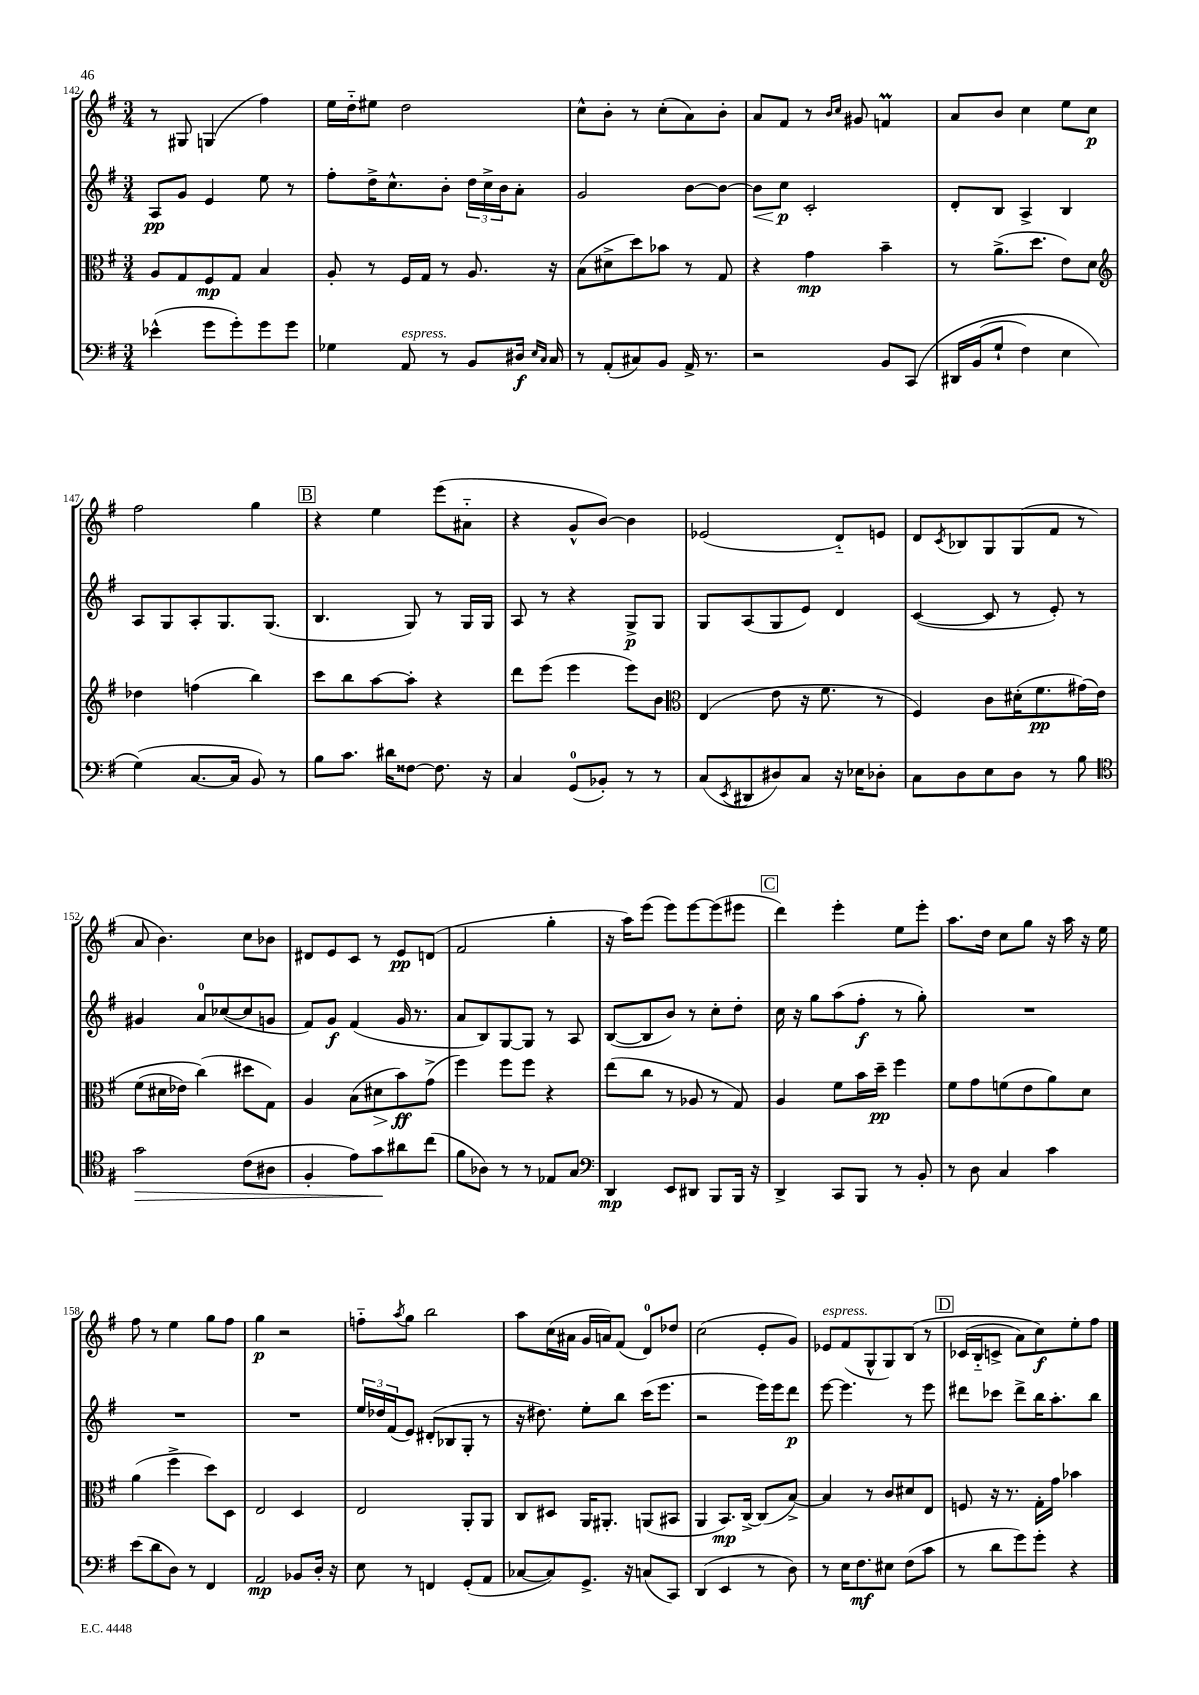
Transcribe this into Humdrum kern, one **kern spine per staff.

**kern	**dynam	**kern	**dynam	**kern	**dynam	**kern	**dynam
*part4	*part4	*part3	*part3	*part2	*part2	*part1	*part1
*staff4	*staff4	*staff3	*staff3	*staff2	*staff2	*staff1	*staff1
*clefF4	*	*clefC3	*	*clefG2	*	*clefG2	*
*k[f#]	*	*k[f#]	*	*k[f#]	*	*k[f#]	*
*M3/4	*	*M3/4	*	*M3/4	*	*M3/4	*
=142	=142	=142	=142	=142	=142	=142	=142
(4e-X^^\	.	8A/L	.	8A/L	pp	8r	.
.	.	8G/	.	8g/J	.	8G#X/	.
8g\L	.	8F#/	mp	4e/	.	(4Gn/	.
8g'\)	.	8G/J	.	.	.	.	.
8g\	.	4B/	.	8ee\	.	4ff#\)	.
8g\J	.	.	.	8r	.	.	.
=143	=143	=143	=143	=143	=143	=143	=143
4G-X\	.	8A'/	.	8ff#'\L	.	16ee\LL	.
.	.	.	.	.	.	16dd\J	.
.	.	8r	.	16dd^\K	.	8ee#X\J	.
.	.	.	.	8.cc^^\	.	.	.
!LO:TX:a:i:t=espress.	!	!	!	!	!	!	!
8AA/	.	16F#/LL	.	.	.	2dd\	.
.	.	16G/JJ	.	.	.	.	.
8r	.	8r	.	8b'\J	.	.	.
8BB/L	.	8.A/	.	24dd\LL	.	.	.
.	.	.	.	24cc^\	.	.	.
.	.	.	.	24b\J	.	.	.
16D#X/Jk	f	.	.	8a'\J	.	.	.
16qqE/LL	.	.	.	.	.	.	.
16qqC/JJ	.	.	.	.	.	.	.
16C/	.	16r	.	.	.	.	.
=144	=144	=144	=144	=144	=144	=144	=144
8r	.	(8B\L	.	2g/	.	8cc^^\L	.
(8AA'/L	.	8d#X^\	.	.	.	8b'\J	.
8C#X/)	.	8dd\)	.	.	.	8r	.
8BB/J	.	8b-X\J	.	.	.	(8cc'\L	.
16AA^/	.	8r	.	[8b\L	.	8a\)	.
8.r	.	.	.	.	.	.	.
.	.	8G/	.	8b\J_	.	8b'\J	.
=145	=145	=145	=145	=145	=145	=145	=145
!	!	!	!	!	!LO:HP:b	!	!
2r	.	4r	.	8b\L]	<	8a/L	.
.	.	.	.	8cc\J	p	8f#/J	.
.	.	4g\	mp	2c'/	[	8r	.
.	.	.	.	.	.	16qqb/LL	.
.	.	.	.	.	.	16qqcc/JJ	.
.	.	.	.	.	.	8g#X/	.
8BB/L	.	4b~\	.	.	.	4fnM/	.
(8CC/J	.	.	.	.	.	.	.
=146	=146	=146	=146	=146	=146	=146	=146
16DD#X/LL	.	8r	.	8d'/L	.	8a/L	.
(16BB/J	.	.	.	.	.	.	.
8G`/J	.	(8.a^\L	.	8B/J	.	8b/J	.
4F#\)	.	.	.	4A^/	.	4cc\	.
.	.	8.dd\J	.	.	.	.	.
4E\	.	8e\L)	.	4B/	.	8ee\L	.
.	.	8d\J	.	.	.	8cc\J	p
!!LO:LB:g=z
=147	=147	=147	=147	=147	=147	=147	=147
*	*	*clefG2	*	*	*	*	*
(4G\)	.	4dd-X\	.	8A/L	.	2ff#\	.
.	.	.	.	8G/	.	.	.
[8.C/L	.	(4ffn\	.	8A'/	.	.	.
.	.	.	.	8.G/	.	.	.
16C/Jk]	.	.	.	.	.	.	.
8BB/)	.	4bb\)	.	.	.	4gg\	.
.	.	.	.	(8.G/J	.	.	.
8r	.	.	.	.	.	.	.
!!LO:REH:place=s1:t=B
=148	=148	=148	=148	=148	=148	=148	=148
8B\L	.	8ccc\L	.	4.B/	.	4r	.
8.c\J	.	8bb\	.	.	.	.	.
.	.	[8aa\	.	.	.	4ee\	.
16d#X\KL	.	.	.	.	.	.	.
[8F##X\J	.	8aa'\J]	.	8G/)	.	.	.
8.F##\]	.	4r	.	8r	.	(8eee\L	.
.	.	.	.	16G/LL	.	8a#X\J	.
16r	.	.	.	16G/JJ	.	.	.
=149	=149	=149	=149	=149	=149	=149	=149
4C/	.	8ddd\L	.	8A/	.	4r	.
.	.	(8eee\J	.	8r	.	.	.
(8GG/L	.	4eee\	.	4r	.	8g^^/L	.
8BB-X'/J)	.	.	.	.	.	[8b/J)	.
8r	.	8eee\L)	.	8G^/L	p	4b\]	.
8r	.	8b\J	.	8G/J	.	.	.
=150	=150	=150	=150	=150	=150	=150	=150
*	*	*clefC3	*	*	*	*	*
(8C/L	.	(4E/	.	8G/L	.	(2e-X/	.
8qEE/	.	.	.	.	.	.	.
8DD#X/	.	.	.	(8A/	.	.	.
8D#X/)	.	8e\	.	8G/	.	.	.
8C/J	.	16r	.	8e/J)	.	.	.
.	.	8.f#\	.	.	.	.	.
16r	.	.	.	4d/	.	8d/L)	.
16E-X\KL	.	.	.	.	.	.	.
8D-X'\J	.	8r	.	.	.	8en/J	.
=151	=151	=151	=151	=151	=151	=151	=151
8C\L	.	4F#/)	.	([4c/	.	8d/L	.
.	.	.	.	.	.	8qc/	.
8D\	.	.	.	.	.	8B-X/	.
8E\	.	8c\L	.	8c/]	.	8G/	.
8D\J	.	(16d#X'\K	.	8r	.	(8G/	.
.	.	8.f#\	pp	.	.	.	.
8r	.	.	.	8e'/)	.	8f#/J	.
8B\	.	(16g#X\L)	.	8r	.	8r	.
.	.	16e\JJ	.	.	.	.	.
!!LO:LB:g=z
=152	=152	=152	=152	=152	=152	=152	=152
*clefC4	*	*	*	*	*	*	*
!	!LO:HP:b	!	!	!	!	!	!
2g\	>	(8f#\L	.	4g#X/	.	8a/	.
.	.	16d#X\L	.	.	.	4.b\)	.
.	.	16e-X\JJ)	.	.	.	.	.
.	.	(4cc\)	.	8a/L	.	.	.
.	.	.	.	([8cc-X/	.	.	.
(8c\L	.	8dd#X\L	.	8cc-/]	.	8cc\L	.
8A#X\J	.	8G\J)	.	8gn/J	.	8b-X\J	.
=153	=153	=153	=153	=153	=153	=153	=153
4F#'/	.	4A/	.	8f#/L)	.	8d#X/L	.
.	.	.	.	8g/J	f	8e/	.
8e\L)	.	(8B\L	.	(4f#/	.	8c/J	.
!	!	!	!LO:HP:b	!	!	!	!
8g\	.	8d#X\	>	.	.	8r	.
8a#X\	]	8b\)	ff	16g/	.	8e/L	pp
.	.	.	.	8.r	.	.	.
(8cc\J	.	(8g^\J	]	.	.	(8dn/J	.
=154	=154	=154	=154	=154	=154	=154	=154
8f#\L	.	4ff#\)	.	8a/L	.	2f#/	.
8A-X\J)	.	.	.	8B/)	.	.	.
8r	.	8ff#\L	.	[8G/	.	.	.
8r	.	8ff#\J	.	8G/J]	.	.	.
8E-X/L	.	4r	.	8r	.	4gg'\	.
8G/J	.	.	.	8A/	.	.	.
=155	=155	=155	=155	=155	=155	=155	=155
*clefF4	*	*	*	*	*	*	*
4DD/	mp	(8ee\L	.	([8B/L	.	16r	.
.	.	.	.	.	.	16aa\KL)	.
.	.	8cc\J	.	8B/]	.	(8eee\J	.
8EE/L	.	8r	.	8b/J)	.	8eee\L)	.
8DD#X/J	.	8A-X/	.	8r	.	[8eee\	.
8BBB/L	.	8r	.	8cc'\L	.	(8eee\]	.
16BBB/Jk	.	8G/)	.	8dd'\J	.	8eee#X\J	.
16r	.	.	.	.	.	.	.
!!LO:REH:place=s1:t=C
=156	=156	=156	=156	=156	=156	=156	=156
4DD^/	.	4A/	.	16cc\	.	4ddd\)	.
.	.	.	.	16r	.	.	.
.	.	.	.	8gg\L	.	.	.
8CC/L	.	8f#\L	.	(8aa\	.	4eee'\	.
8BBB/J	.	16b\L	.	8ff#'\J	f	.	.
.	.	16dd~\JJ	pp	.	.	.	.
8r	.	4ff#\	.	8r	.	8ee\L	.
8BB'/	.	.	.	8gg'\)	.	8eee'\J	.
=157	=157	=157	=157	=157	=157	=157	=157
8r	.	8f#\L	.	2.r	.	8.aa\L	.
8D\	.	8g\	.	.	.	.	.
.	.	.	.	.	.	16dd\Jk	.
4C/	.	(8fn\	.	.	.	8cc\L	.
.	.	8e\	.	.	.	8gg\J	.
4c\	.	8a\)	.	.	.	16r	.
.	.	.	.	.	.	16aa\	.
.	.	8d\J	.	.	.	16r	.
.	.	.	.	.	.	16ee\	.
!!LO:LB:g=z
=158	=158	=158	=158	=158	=158	=158	=158
(8e\L	.	(4a\	.	2.r	.	8ff#\	.
8d\	.	.	.	.	.	8r	.
8D\J)	.	4ff#^\	.	.	.	4ee\	.
8r	.	.	.	.	.	.	.
4FF#/	.	8dd\L)	.	.	.	8gg\L	.
.	.	8D\J	.	.	.	8ff#\J	.
=159	=159	=159	=159	=159	=159	=159	=159
2AA/	mp	2E/	.	2.r	.	4gg\	p
.	.	.	.	.	.	2r	.
8BB-X/L	.	4D/	.	.	.	.	.
16D'/Jk	.	.	.	.	.	.	.
16r	.	.	.	.	.	.	.
=160	=160	=160	=160	=160	=160	=160	=160
8E\	.	2E/	.	24ee/LL	.	8ffn\L	.
.	.	.	.	24dd-X/	.	.	.
.	.	.	.	(24f#/J	.	.	.
.	.	.	.	.	.	8qaa/	.
8r	.	.	.	8e/J)	.	8gg\J	.
4FFn/	.	.	.	(8d#X'/L	.	2bb\	.
.	.	.	.	8B-X/	.	.	.
(8GG'/L	.	8AA'/L	.	8G'/J	.	.	.
8AA/J	.	8AA/J	.	8r	.	.	.
=161	=161	=161	=161	=161	=161	=161	=161
[8C-X/L	.	8C/L	.	16r	.	8aa\L	.
.	.	.	.	8.dd#X\)	.	.	.
8C-/])	.	8D#X/J	.	.	.	(16cc\L	.
.	.	.	.	.	.	16a#X\JJ	.
8.GG^/J	.	16AA/KL	.	8ee'\L	.	16g/LL	.
.	.	8.AA#X'/J	.	.	.	16an/J)	.
.	.	.	.	8bb\J	.	(8f#/J	.
16r	.	.	.	.	.	.	.
(8Cn/L	.	(8AAn/L	.	(16ccc\KL	.	8d/L)	.
.	.	.	.	8.eee\J	.	.	.
8CC/J)	.	8BB#X/J	.	.	.	8dd-X/J	.
=162	=162	=162	=162	=162	=162	=162	=162
(4DD/	.	4AA/	.	2r	.	(2cc\	.
4EE/	.	8.BB/L)	mp	.	.	.	.
.	.	[16C^/Jk	.	.	.	.	.
8r	.	(8C/L]	.	16eee\LL)	.	8e'/L	.
.	.	.	.	16eee\J	.	.	.
8D\)	.	[8B^/J)	.	8ddd\J	p	8g/J)	.
=163	=163	=163	=163	=163	=163	=163	=163
!	!	!	!	!	!	!LO:TX:a:i:t=espress.	!
8r	.	4B/]	.	[8eee\	.	8e-X/L	.
16E\KL	.	.	.	4.eee\]	.	(8f#/	.
8.F#\	mf	.	.	.	.	.	.
.	.	8r	.	.	.	8G^^/	.
8E#X\J	.	8c/L	.	.	.	8G/)	.
(8F#\L	.	8d#X/	.	8r	.	(8B/J	.
8c\J	.	8E/J	.	8eee\	.	8r	.
!!LO:REH:place=s1:t=D
=164	=164	=164	=164	=164	=164	=164	=164
8r	.	8Fn/	.	8ddd#X\L	.	(16c-X/LL	.
.	.	.	.	.	.	16B/J	.
8d\L	.	16r	.	8ccc-X\J	.	8cn^/J	.
.	.	8.r	.	.	.	.	.
8g\)	.	.	.	8ddd#^\L	.	8a\L)	.
8g'\J	.	16G'\LL	.	16bb\K	.	8cc\)	f
.	.	16g\JJ	.	8.aa'\	.	.	.
4r	.	4b-X\	.	.	.	8ee'\	.
.	.	.	.	8bb\J	.	8ff#\J	.
==	==	==	==	==	==	==	==
*-	*-	*-	*-	*-	*-	*-	*-
